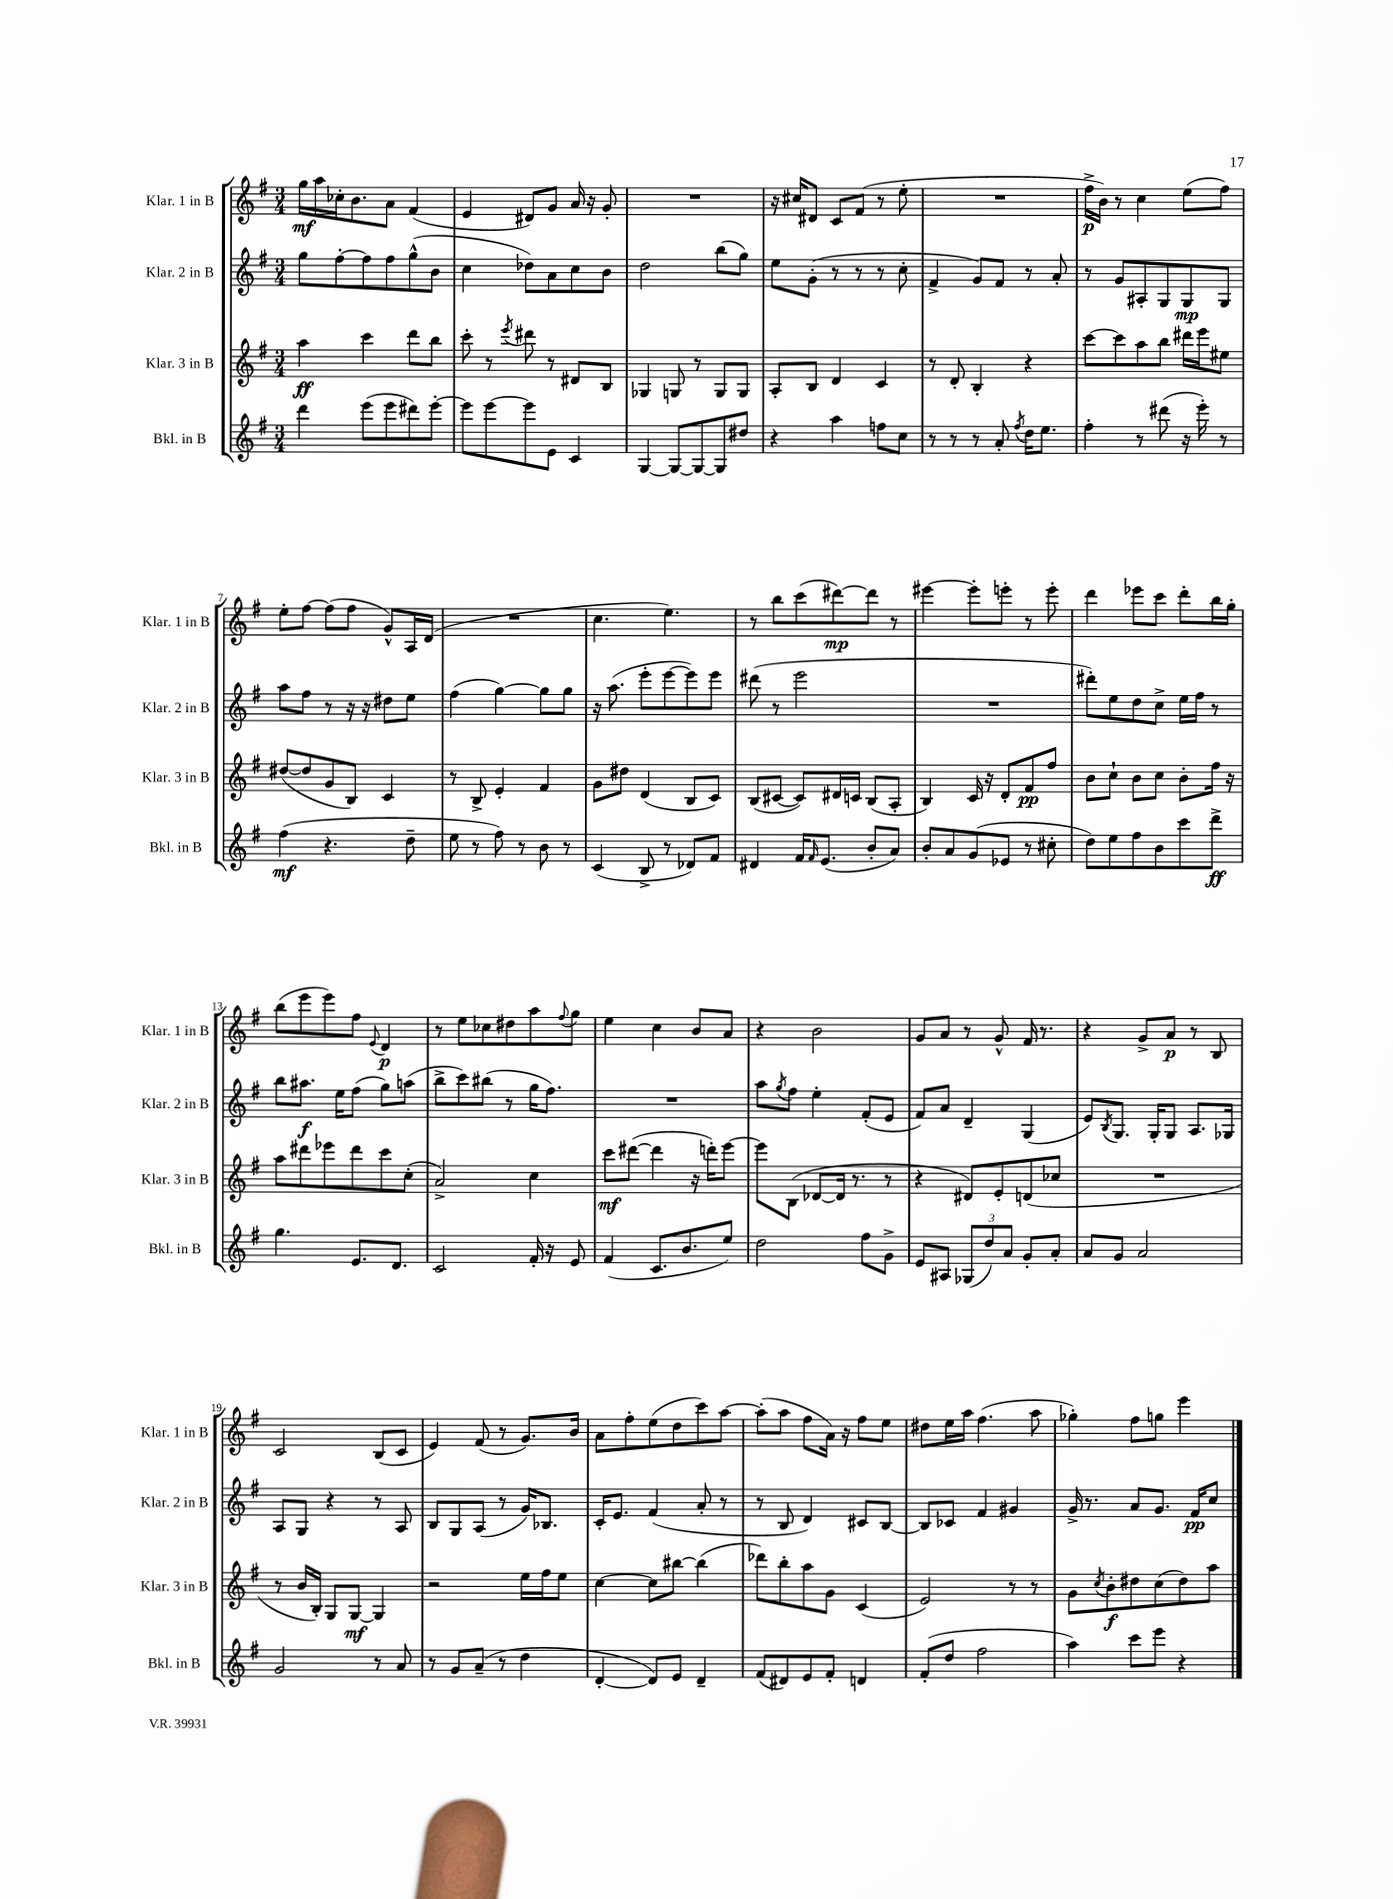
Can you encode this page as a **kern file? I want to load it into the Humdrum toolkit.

**kern	**kern	**kern	**kern
*staff4	*staff3	*staff2	*staff1
*clefG2	*clefG2	*clefG2	*clefG2
*k[f#]	*k[f#]	*k[f#]	*k[f#]
*M3/4	*M3/4	*M3/4	*M3/4
4ddd\	4aa\	8gg\L	16gg\LL
.	.	.	16aa\
.	.	[8ff#'\	16cc-'\J
.	.	.	8.b\
(8eee\L	4ccc\	8ff#\]	.
8eee\	.	8ff#\	8a\J
8ddd#\)	8ddd\L	(8gg^^\	(4f#/
[8eee'\J	8bb\J	8b\J	.
=	=	=	=
8eee\]L	8ccc'\	4cc\	4e/
[8eee\	8r	.	.
.	8qeee/	.	.
8eee\]	8ddd#\	8dd-\L)	8d#/L)
8e\J	8r	8a\	8g/J
4c/	8d#/L	8cc\	16a/
.	.	.	16r
.	8B/J	8b\J	8g'/
=	=	=	=
[4G/	4G-/	2dd\	2.r
8G/_L	8G/	.	.
8G/_	8r	.	.
8G/]	8G/L	(8bb\L	.
8dd#/J	8G/J	8gg\J)	.
=	=	=	=
4r	8A'/L	8ee\L	16r
.	.	.	16cc#/LK
.	8B/J	(8g'\J	8d#/J
4aa\	4d/	8r	8c/L
.	.	8r	(8f#/J
8ff\L	4c/	8r	8r
8cc\J	.	8cc'\	8ee'\
=	=	=	=
8r	8r	4f#^/	2.r
8r	8d'/	.	.
8r	4B'/	8g/L)	.
8a'/	.	8f#/J	.
8qff#/	.	.	.
16dd\LK	4r	8r	.
8.ee\J	.	.	.
.	.	8a'/	.
=	=	=	=
4ff#'\	[8ccc\L	8r	16ff#^\LL
.	.	.	16b\JJ)
.	8ccc\]	8g/L	8r
8r	8aa\	8A#'/	4cc\
(8ddd#\	8bb\J	8G/	.
16r	16ddd#\LL	8G/	(8ee\L
16eee'\)	16eee\J	.	.
8r	8ee#\J	8G/J	8ff#\J)
=	=	=	=
(4ff#\	([8dd#/L	8aa\L	8ee'\L
.	8dd#/]	8ff#\J	[8ff#\J
4.r	8g/	8r	(8ff#\]L
.	8B/J)	16r	8ff#\J
.	.	16r	.
.	4c/	8dd#\L	8g^^/L)
8dd~\	.	8ee\J	16A/L
.	.	.	(16d/JJ
=	=	=	=
8ee\	8r	(4ff#\	2.r
8r	8B^/	.	.
8ff#\)	4e'/	[4gg\)	.
8r	.	.	.
8b\	4f#/	8gg\]L	.
8r	.	8gg\J	.
=	=	=	=
(4c/	8g\L	16r	4.cc\
.	.	(8.aa\	.
.	8dd#\J	.	.
8B^/	(4d/	8eee'\L	.
8r	.	[8eee\	4.ee\)
8d-/L)	8B/L	8eee\])	.
8f#/J	8c/J)	8eee\J	.
=	=	=	=
4d#/	(8B/L	(8ddd#\	8r
.	[8c#/J	8r	8bb\L
16f#/LK	8c#/]L)	2eee\	(8ccc\
16qqf#/	.	.	.
(8.e/J	.	.	.
.	16d#/L	.	[8ddd#\)
.	16c/JJ	.	.
8b'/L	(8B/L	.	8ddd#\]J
8a/J)	8A'/J	.	8r
=	=	=	=
8b'/L	4B/)	2.r	[4eee#\
8a/	.	.	.
(8g/	16c/	.	8eee#'\]L
.	16r	.	.
8e-/J	8d'/L	.	8eee'\J
8r	8f#/	.	8r
8cc#'\	8ff#/J	.	8eee'\
=	=	=	=
8dd\L)	8b\L	8ddd#'\L)	4ddd\
8ee\	8cc`\J	8ee\	.
8ff#\	8b\L	8dd\	8eee-\L
8b\	8cc\J	8cc^\J	8ccc\J
8ccc\	8b'\L	16ee\LL	8ddd'\L
.	.	16ff#\JJ	.
8ddd^\J	16ff#\Jk	8r	16bb\L
.	16r	.	16gg'\JJ
=	=	=	=
4.gg\	8aa\L	8bb\L	(8bb\L
.	8ddd#\	8.aa#\J	8eee\
.	8eee-\	.	8eee\)
.	.	16ee\LK	.
8.e/L	8ddd#\	(8ff#\J	8ff#\J
.	.	.	8qqe/
.	8ccc\	8gg\L)	4d/
8.d/J	.	.	.
.	(8cc'\J	(8aa\J	.
=	=	=	=
2c/	2a^/)	8bb^\L	8r
.	.	8ccc\)	8ee\L
.	.	(8bb#\J	8cc-\
.	.	8r	8dd#\
16f#'/	4cc\	16gg\LK	8aa\
16r	.	8.ff#\J)	.
.	.	.	8qqff#/
8e/	.	.	8gg\J
=	=	=	=
(4f#/	8ccc\L	2.r	4ee\
.	([8ddd#\J	.	.
8.c/L	4ddd#\]	.	4cc\
8.b/	.	.	.
.	16r	.	8b/L
.	16ddd'\LK)	.	.
8ee/J)	[8eee\J	.	8a/J
=	=	=	=
2dd\	8eee\]L	8aa\L	4r
.	.	8qgg/	.
.	(8B\J	8ff#\J	.
.	[8d-/L	4ee'\	2b\
.	16d-/]Jk	.	.
.	8.r	.	.
8ff#\L	.	(8f#'/L	.
8g^\J	8r	8e/J	.
=	=	=	=
8e/L	4r	8f#/L)	8g/L
8A#/J	.	8a/J	8a/J
(12G-/L	8d#/L)	4d~/	8r
12dd/)	.	.	.
.	8e'/	.	8g^^/
12a/J	.	.	.
8g'/L	(8d/	(4G/	16f#/
.	.	.	8.r
8a'/J	8cc-/J	.	.
=	=	=	=
8a/L	2.r	8e/L)	4r
.	.	8qB/	.
8g/J	.	8.G/J	.
2a/	.	.	8g^/L
.	.	16G'/LK	.
.	.	8G/J	8a/J
.	.	8.A/L	8r
.	.	.	8B/
.	.	16G-/Jk	.
=	=	=	=
2g/	8r	8A/L	2c/
.	16b/LL	8G/J	.
.	16B'/JJ)	.	.
.	8G/L	4r	.
.	[8G/J	.	.
8r	4G/]	8r	(8B/L
8a/	.	8A/	8c/J
=	=	=	=
8r	2r	8B/L	4e/)
8g/L	.	8G/	.
(8a~/J	.	(8A/J	(8f#/
8r	.	8r	8r
4dd\	16ee\LL	16g/LK)	8.g/L)
.	16ff#\J	8.B-/J	.
.	8ee\J	.	.
.	.	.	16b/Jk
=	=	=	=
[4d'/	[4cc\	16c'/LK	8a\L
.	.	8.e/J	.
.	.	.	8ff#'\
8d/]L)	8cc\]L	(4f#/	(8ee\
8e/J	[8bb#\J	.	8dd\
4d~/	(4bb#\]	8a'/	8ccc\)
.	.	8r	[8aa\J
=	=	=	=
(8f#/L	8ddd-\L)	8r	(8aa'\]L
8d#/)	8bb'\	8B/	8aa\J
8e/	8aa\	4d/)	8ff#\L
8f#'/J	8g\J	.	16a\Jk)
.	.	.	16r
4d/	(4c/	8c#/L	8ff#\L
.	.	[8B/J	8ee\J
=	=	=	=
(8f#'/L	2e/)	8B/]L	8dd#\L
8dd/J	.	8c-/J	16ee\L
.	.	.	16aa\JJ
2ff#\	.	4f#/	(4.ff#\
.	8r	4g#/	.
.	8r	.	8aa\
=	=	=	=
4aa\)	8g\L	16g^/	4gg-'\)
.	.	8.r	.
.	8qcc/	.	.
.	8b'\	.	.
8ccc\L	8dd#\	8a/L	8ff#\L
8eee\J	(8cc\	8.g/J	8gg\J
4r	8dd#\)	.	4eee\
.	.	16f#/LK	.
.	8aa\J	8cc/J	.
==	==	==	==
*-	*-	*-	*-
